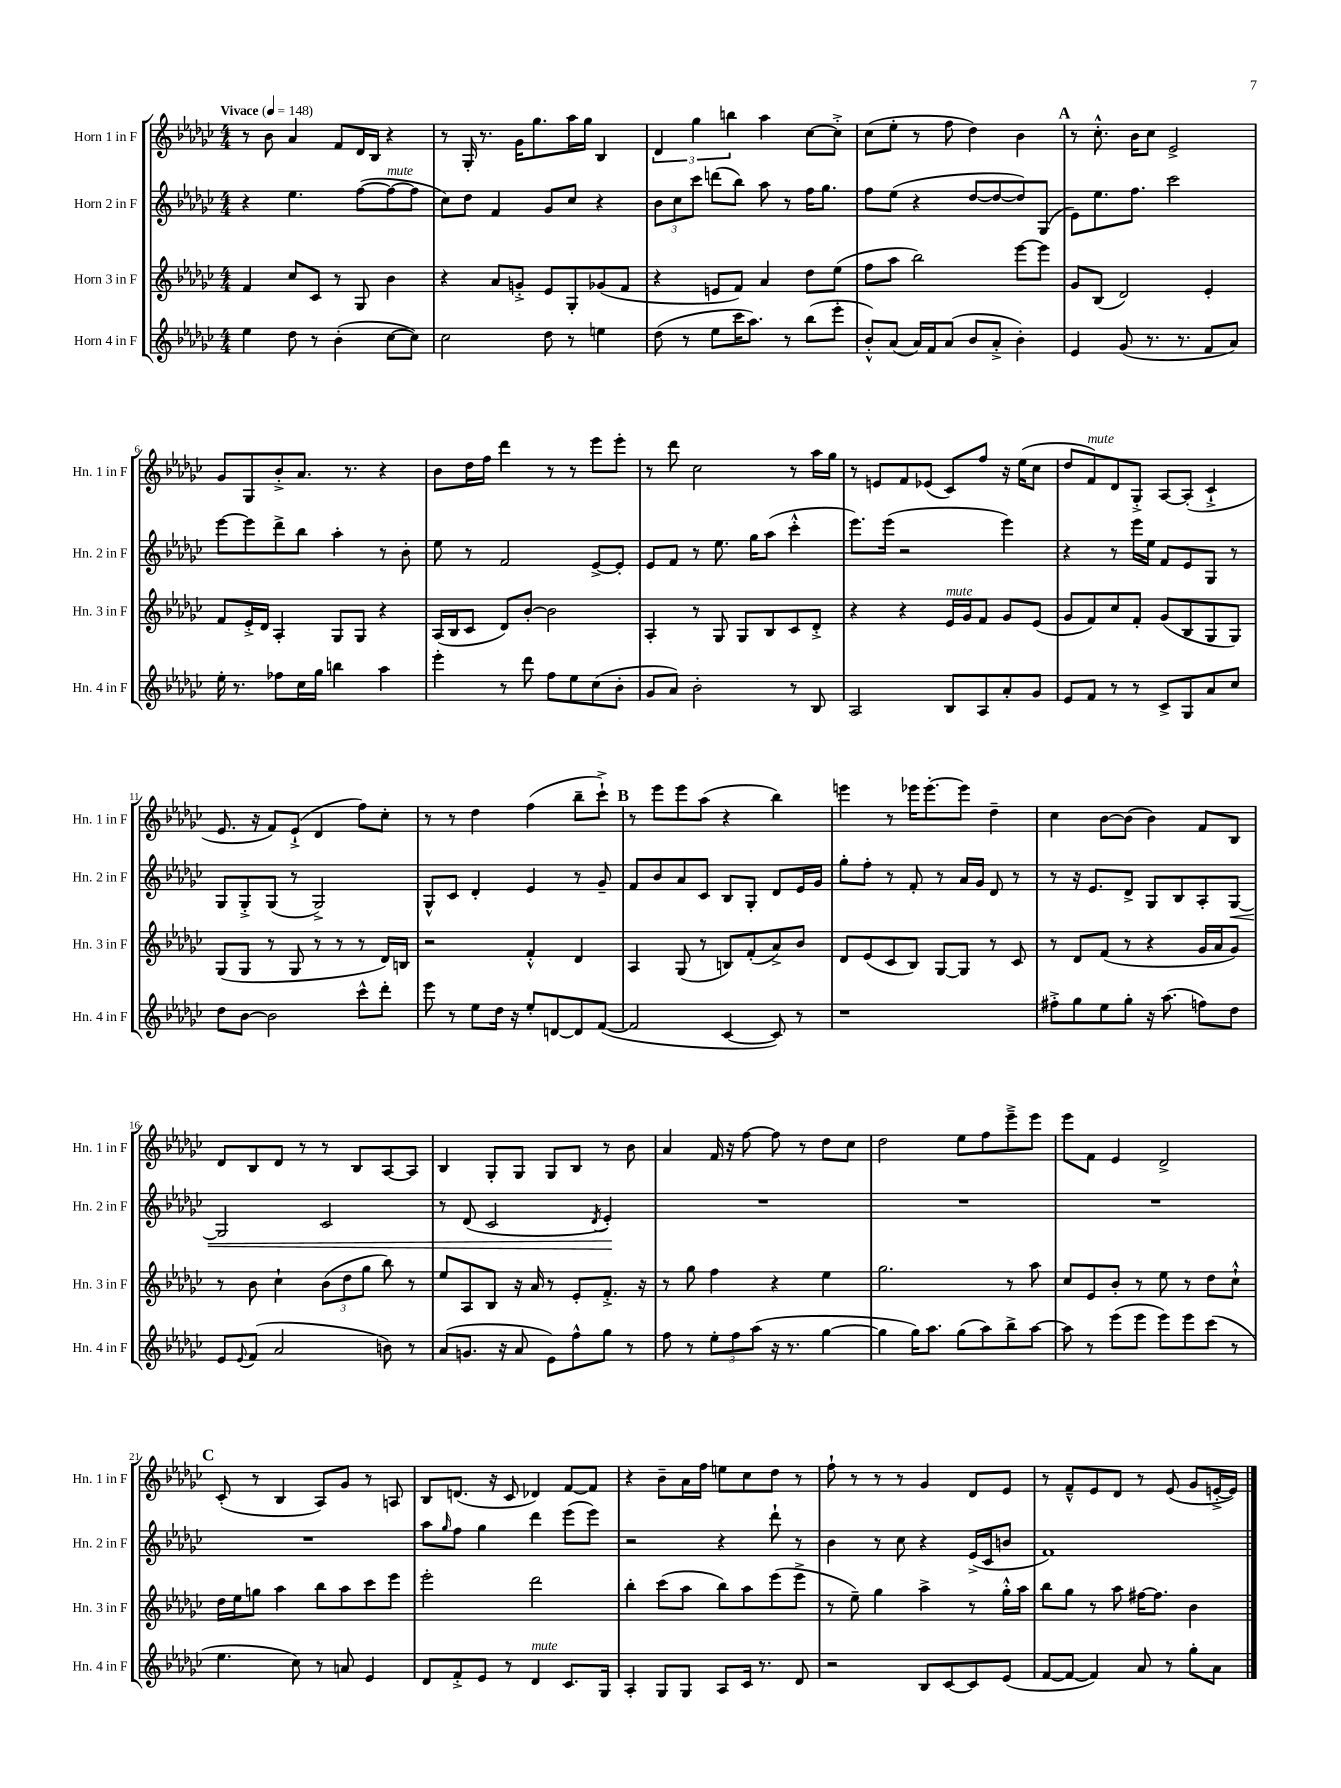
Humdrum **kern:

**kern	**kern	**kern	**dynam	**kern
*part4	*part3	*part2	*part2	*part1
*staff4	*staff3	*staff2	*staff2	*staff1
*I"Horn 4 in F	*I"Horn 3 in F	*I"Horn 2 in F	*	*I"Horn 1 in F
*I'Hn. 4 in F	*I'Hn. 3 in F	*I'Hn. 2 in F	*	*I'Hn. 1 in F
*clefG2	*clefG2	*clefG2	*	*clefG2
*k[b-e-a-d-g-c-]	*k[b-e-a-d-g-c-]	*k[b-e-a-d-g-c-]	*	*k[b-e-a-d-g-c-]
*M4/4	*M4/4	*M4/4	*	*M4/4
*MM148	*MM148	*MM148	*	*MM148
=1	=1	=1	=1	=1
!	!	!	!	!LO:TX:a:B:t=Vivace
4ee-\	4f/	4r	.	8r
.	.	.	.	8b-\
8dd-\	8cc-/L	4.ee-\	.	4a-/
8r	8c-/J	.	.	.
(4b-'\	8r	.	.	8f/L
.	8G-/	([8ff\L	.	16d-/L
.	.	.	.	16B-/JJ
!	!	!LO:TX:a:i:t=mute	!	!
[8cc-\L	4b-\	8ff\_	.	4r
8cc-\J])	.	8ff\J]	.	.
=2	=2	=2	=2	=2
2cc-\	4r	8cc-\L)	.	8r
.	.	8dd-\J	.	16G-'/
.	.	.	.	8.r
.	8a-/L	4f/	.	.
.	8gn'^/J	.	.	16g-\KL
.	.	.	.	8.gg-\
8dd-\	8e-/L	8g-/L	.	.
8r	8G-'/	8cc-/J	.	16aa-\L
.	.	.	.	16gg-\JJ
4een\	(8g-X/	4r	.	4B-/
.	8f/J	.	.	.
=3	=3	=3	=3	=3
(8dd-\	4r	12b-\L	.	6d-/
.	.	12cc-\	.	.
8r	.	.	.	.
.	.	12ccc-\J	.	6gg-\
8ee-\L	8en/L	(8dddn\L	.	.
.	.	.	.	6bbn\
16ccc-\K	8f/J)	8bb-\J)	.	.
8.aa-\J)	.	.	.	.
.	4a-/	8aa-\	.	4aa-\
8r	.	8r	.	.
(8bb-\L	8dd-\L	16ff\KL	.	[8cc-\L
.	.	8.gg-\J	.	.
8eee-'\J	(8ee-\J	.	.	8cc-'^\J]
=4	=4	=4	=4	=4
8b-'^^/L)	8ff\L	8ff\L	.	(8cc-\L
(8a-/J	8aa-\J	(8ee-\J	.	8ee-'\J
16a-/LL)	2bb-\)	4r	.	8r
16f/J	.	.	.	.
(8a-/J	.	.	.	8ff\
8b-/L	.	[8dd-/L	.	4dd-\)
8a-'^/J	.	8dd-/_	.	.
4b-'\)	[8eee-\L	8dd-/])	.	4b-\
.	8eee-\J]	(8G-/J	.	.
!!LO:REH:place=s1:t=A
=5	=5	=5	=5	=5
4e-/	8g-/L	8e-\L)	.	8r
.	(8B-/J	8.ee-\	.	8.cc-'^^\
(8g-/	2d-/)	.	.	.
.	.	8.ff\J	.	16b-\KL
8.r	.	.	.	8cc-\J
.	.	2ccc-\	.	2e-^/
8.r	.	.	.	.
8f/L	4e-'/	.	.	.
8a-/J)	.	.	.	.
!!LO:LB:g=z
=6	=6	=6	=6	=6
16ee-'\	8f/L	[8eee-\L	.	8g-/L
8.r	.	.	.	.
.	16e-'^/L	8eee-\]	.	8G-/
.	16d-/JJ	.	.	.
8ff-X\L	4A-'/	8ddd-^\	.	8b-'^/
16cc-\L	.	8bb-\J	.	8.a-/J
16gg-\JJ	.	.	.	.
4bbn\	8G-/L	4aa-'\	.	.
.	.	.	.	8.r
.	8G-/J	.	.	.
4aa-\	4r	8r	.	4r
.	.	8b-'\	.	.
=7	=7	=7	=7	=7
4eee-'\	(16A-/LL	8ee-\	.	8b-\L
.	16B-/J	.	.	.
.	8c-/J	8r	.	16dd-\L
.	.	.	.	16ff\JJ
8r	8d-/L)	2f/	.	4ddd-\
8ddd-\	[8b-'/J	.	.	.
8ff\L	2b-\]	.	.	8r
8ee-\	.	.	.	8r
(8cc-\	.	[8e-^/L	.	8eee-\L
8b-'\J	.	8e-'/J]	.	8eee-'\J
=8	=8	=8	=8	=8
8g-/L	4A-'/	8e-/L	.	8r
8a-/J)	.	8f/J	.	8ddd-\
2b-'\	8r	8r	.	2cc-\
.	8G-/	8.ee-\	.	.
.	8G-/L	.	.	.
.	.	16gg-\KL	.	.
.	8B-/	(8aa-\J	.	.
8r	8c-/	4ccc-'^^\	.	8r
8B-/	8d-'^/J	.	.	16aa-\LL
.	.	.	.	16gg-\JJ
=9	=9	=9	=9	=9
2A-/	4r	8.eee-\L)	.	8r
.	.	.	.	8en/L
.	.	(16eee-\Jk	.	.
.	4r	2r	.	8f/
.	.	.	.	(8e-X/J
!	!LO:TX:a:i:t=mute	!	!	!
8B-/L	16e-/LL	.	.	8c-/L)
.	16g-/J	.	.	.
8A-/	8f/J	.	.	8ff/J
8a-'/	8g-/L	4eee-\)	.	16r
.	.	.	.	(16ee-\KL
8g-/J	(8e-/J	.	.	8cc-\J
=10	=10	=10	=10	=10
8e-/L	8g-/L	4r	.	8dd-/L
!	!	!	!	!LO:TX:a:i:t=mute
8f/J	8f/)	.	.	8f/)
8r	8cc-/	8r	.	8d-/
8r	8f'/J	16eee-\LL	.	8G-'^/J
.	.	16ee-\JJ	.	.
8c-^/L	(8g-/L	8f/L	.	[8A-/L
8G-/	8B-/	8e-/	.	(8A-'/J]
8a-/	8G-/	8G-/J	.	4c-`^/
8cc-/J	8G-/J)	8r	.	.
!!LO:LB:g=z
=11	=11	=11	=11	=11
8dd-\L	(8G-/L	8G-/L	.	8.e-/
[8b-\J	8G-/J	8G-'^/	.	.
.	.	.	.	16r
2b-\]	8r	(8G-/J	.	8f/L)
.	8G-/	8r	.	(8e-`^/J
.	8r	2G-^/)	.	4d-/
.	8r	.	.	.
8ccc-^^\L	8r	.	.	8ff\L)
8ddd-'\J	16d-/LL)	.	.	8cc-'\J
.	16Bn/JJ	.	.	.
=12	=12	=12	=12	=12
8eee-\	2r	8G-^^/L	.	8r
8r	.	8c-/J	.	8r
8ee-\L	.	4d-'/	.	4dd-\
16dd-\Jk	.	.	.	.
16r	.	.	.	.
8ee-'/L	4f'^^/	4e-/	.	(4ff\
[8dn/	.	.	.	.
8d/]	4d-/	8r	.	8bb-~\L
([8f/J	.	8g-~/	.	8ccc-`^\J)
!!LO:REH:place=s1:t=B
=13	=13	=13	=13	=13
2f/]	4A-/	8f/L	.	8r
.	.	8b-/	.	8eee-\L
.	(8G-/	8a-/	.	8eee-\
.	8r	8c-/J	.	(8aa-\J
[4c-/	8Bn/L)	8B-/L	.	4r
.	(8f'/	8G-'/J	.	.
8c-/])	8a-^/)	8d-/L	.	4bb-\)
8r	8b-/J	16e-/L	.	.
.	.	16g-/JJ	.	.
=14	=14	=14	=14	=14
1r	8d-/L	8gg-'\L	.	4eeen\
.	(8e-/	8ff'\J	.	.
.	8c-/	8r	.	8r
.	8B-/J)	8f'/	.	16eee-X\KL
.	.	.	.	[8.eee-'\
.	[8G-/L	8r	.	.
.	8G-/J]	16a-/LL	.	8eee-\J]
.	.	16g-/JJ	.	.
.	8r	8d-/	.	4dd-~\
.	8c-/	8r	.	.
=15	=15	=15	=15	=15
8ff#X'^\L	8r	8r	.	4cc-\
8gg-\	8d-/L	16r	.	.
.	.	8.e-/L	.	.
8ee-\	(8f/J	.	.	[8b-\L
8gg-'\J	8r	8d-^/J	.	(8b-\J]
16r	4r	8G-/L	.	4b-\)
(8.aa-\	.	.	.	.
.	.	8B-/	.	.
8ffn\L)	16g-/LL	8A-'/	.	8f/L
.	16a-/J	.	.	.
!	!	!	!LO:HP:b	!
8dd-\J	8g-/J)	[8G-/J	<	8B-/J
!!LO:LB:g=z
=16	=16	=16	=16	=16
8e-/L	8r	2G-/]	.	8d-/L
8qqe-/	.	.	.	.
(8f/J	8b-\	.	.	8B-/
2a-/	4cc-`\	.	.	8d-/J
.	.	.	.	8r
.	(12b-\L	2c-/	.	8r
.	12dd-\	.	.	.
.	.	.	.	8B-/L
.	12gg-\J	.	.	.
8bn\)	8bb-\)	.	.	[8A-/
8r	8r	.	.	8A-/J]
=17	=17	=17	=17	=17
(8a-/L	8ee-/L	8r	.	4B-/
8.gn/J	8A-/	(8d-/	.	.
.	8B-/J	2c-/	.	8G-'/L
16r	.	.	.	.
8a-/	16r	.	.	8G-/J
.	16a-/	.	.	.
8e-\L)	8r	.	.	8G-/L
8ff^^\	8e-'/L	.	.	8B-/J
.	.	8qd-/	.	.
8gg-\J	8.f'^/J	4e-'/)	.	8r
8r	.	.	.	8b-\
.	16r	.	.	.
.	.	.	[	.
=18	=18	=18	=18	=18
8ff\	8r	1r	.	4a-/
8r	8gg-\	.	.	.
12ee-'\L	4ff\	.	.	16f/
.	.	.	.	16r
12ff\	.	.	.	.
.	.	.	.	[8ff\
(12aa-\J	.	.	.	.
16r	4r	.	.	8ff\]
8.r	.	.	.	.
.	.	.	.	8r
[4gg-\	4ee-\	.	.	8dd-\L
.	.	.	.	8cc-\J
=19	=19	=19	=19	=19
4gg-\]	2.gg-\	1r	.	2dd-\
16gg-\KL)	.	.	.	.
8.aa-\J	.	.	.	.
(8gg-\L	.	.	.	8ee-\L
8aa-\)	.	.	.	8ff\
8bb-^\	8r	.	.	8eee-~^\
[8aa-\J	8aa-\	.	.	8eee-\J
=20	=20	=20	=20	=20
8aa-\]	8cc-/L	1r	.	8eee-\L
8r	8e-/	.	.	8f\J
(8eee-\L	8b-'/J	.	.	4e-/
8eee-\J	8r	.	.	.
8eee-\L)	8ee-\	.	.	2d-^/
8eee-\	8r	.	.	.
(8ccc-\J	8dd-\L	.	.	.
8r	8cc-`^^\J	.	.	.
!!LO:LB:g=z
!!LO:REH:place=s1:t=C
=21	=21	=21	=21	=21
4.ee-\	16dd-\LL	1r	.	(8c-'/
.	16ee-\J	.	.	.
.	8ggn\J	.	.	8r
.	4aa-\	.	.	4B-/
8cc-\)	.	.	.	.
8r	8bb-\L	.	.	8A-/L)
8an/	8aa-\	.	.	8g-/J
4e-/	8ccc-\	.	.	8r
.	8eee-\J	.	.	8An/
=22	=22	=22	=22	=22
8d-/L	2eee-'\	8aa-\L	.	8B-/L
.	.	16qqgg-/	.	.
8f'^/	.	8ff\J	.	(8.dn/J
8e-/J	.	4gg-\	.	.
.	.	.	.	16r
8r	.	.	.	8c-/
!LO:TX:a:i:t=mute	!	!	!	!
4d-/	2ddd-\	4ddd-\	.	4d-X/)
8.c-/L	.	(8eee-\L	.	[8f/L
.	.	8eee-\J)	.	8f/J]
16G-/Jk	.	.	.	.
=23	=23	=23	=23	=23
4A-'/	4bb-'\	2r	.	4r
8G-/L	(8ccc-\L	.	.	8b-~\L
8G-/J	8aa-\J	.	.	16a-\L
.	.	.	.	16ff\JJ
8A-/L	8bb-\L)	4r	.	8een\L
16c-/Jk	8aa-\	.	.	8cc-\
8.r	.	.	.	.
.	(8eee-\	8ddd-`\	.	8dd-\J
8d-/	8eee-^\J	8r	.	8r
=24	=24	=24	=24	=24
2r	8r	4b-\	.	8ff`\
.	8ee-~\)	.	.	8r
.	4gg-\	8r	.	8r
.	.	8cc-\	.	8r
8B-/L	4aa-^\	4r	.	4g-/
[8c-/	.	.	.	.
8c-/]	8r	(16e-^/LL	.	8d-/L
.	.	16c-/J	.	.
(8e-/J	16gg-'^^\LL	8bn/J	.	8e-/J
.	16aa-\JJ	.	.	.
=25	=25	=25	=25	=25
[8f/L	8bb-\L	1f)	.	8r
8f/J_	8gg-\J	.	.	8f~^^/L
4f/])	8r	.	.	8e-/
.	8aa-\	.	.	8d-/J
8a-/	[16ff#X\KL	.	.	8r
.	8.ff#\J]	.	.	.
8r	.	.	.	(8e-/
8gg-'\L	4b-\	.	.	8g-/L
8a-\J	.	.	.	[16en'^/L
.	.	.	.	16e/JJ])
==	==	==	==	==
*-	*-	*-	*-	*-
